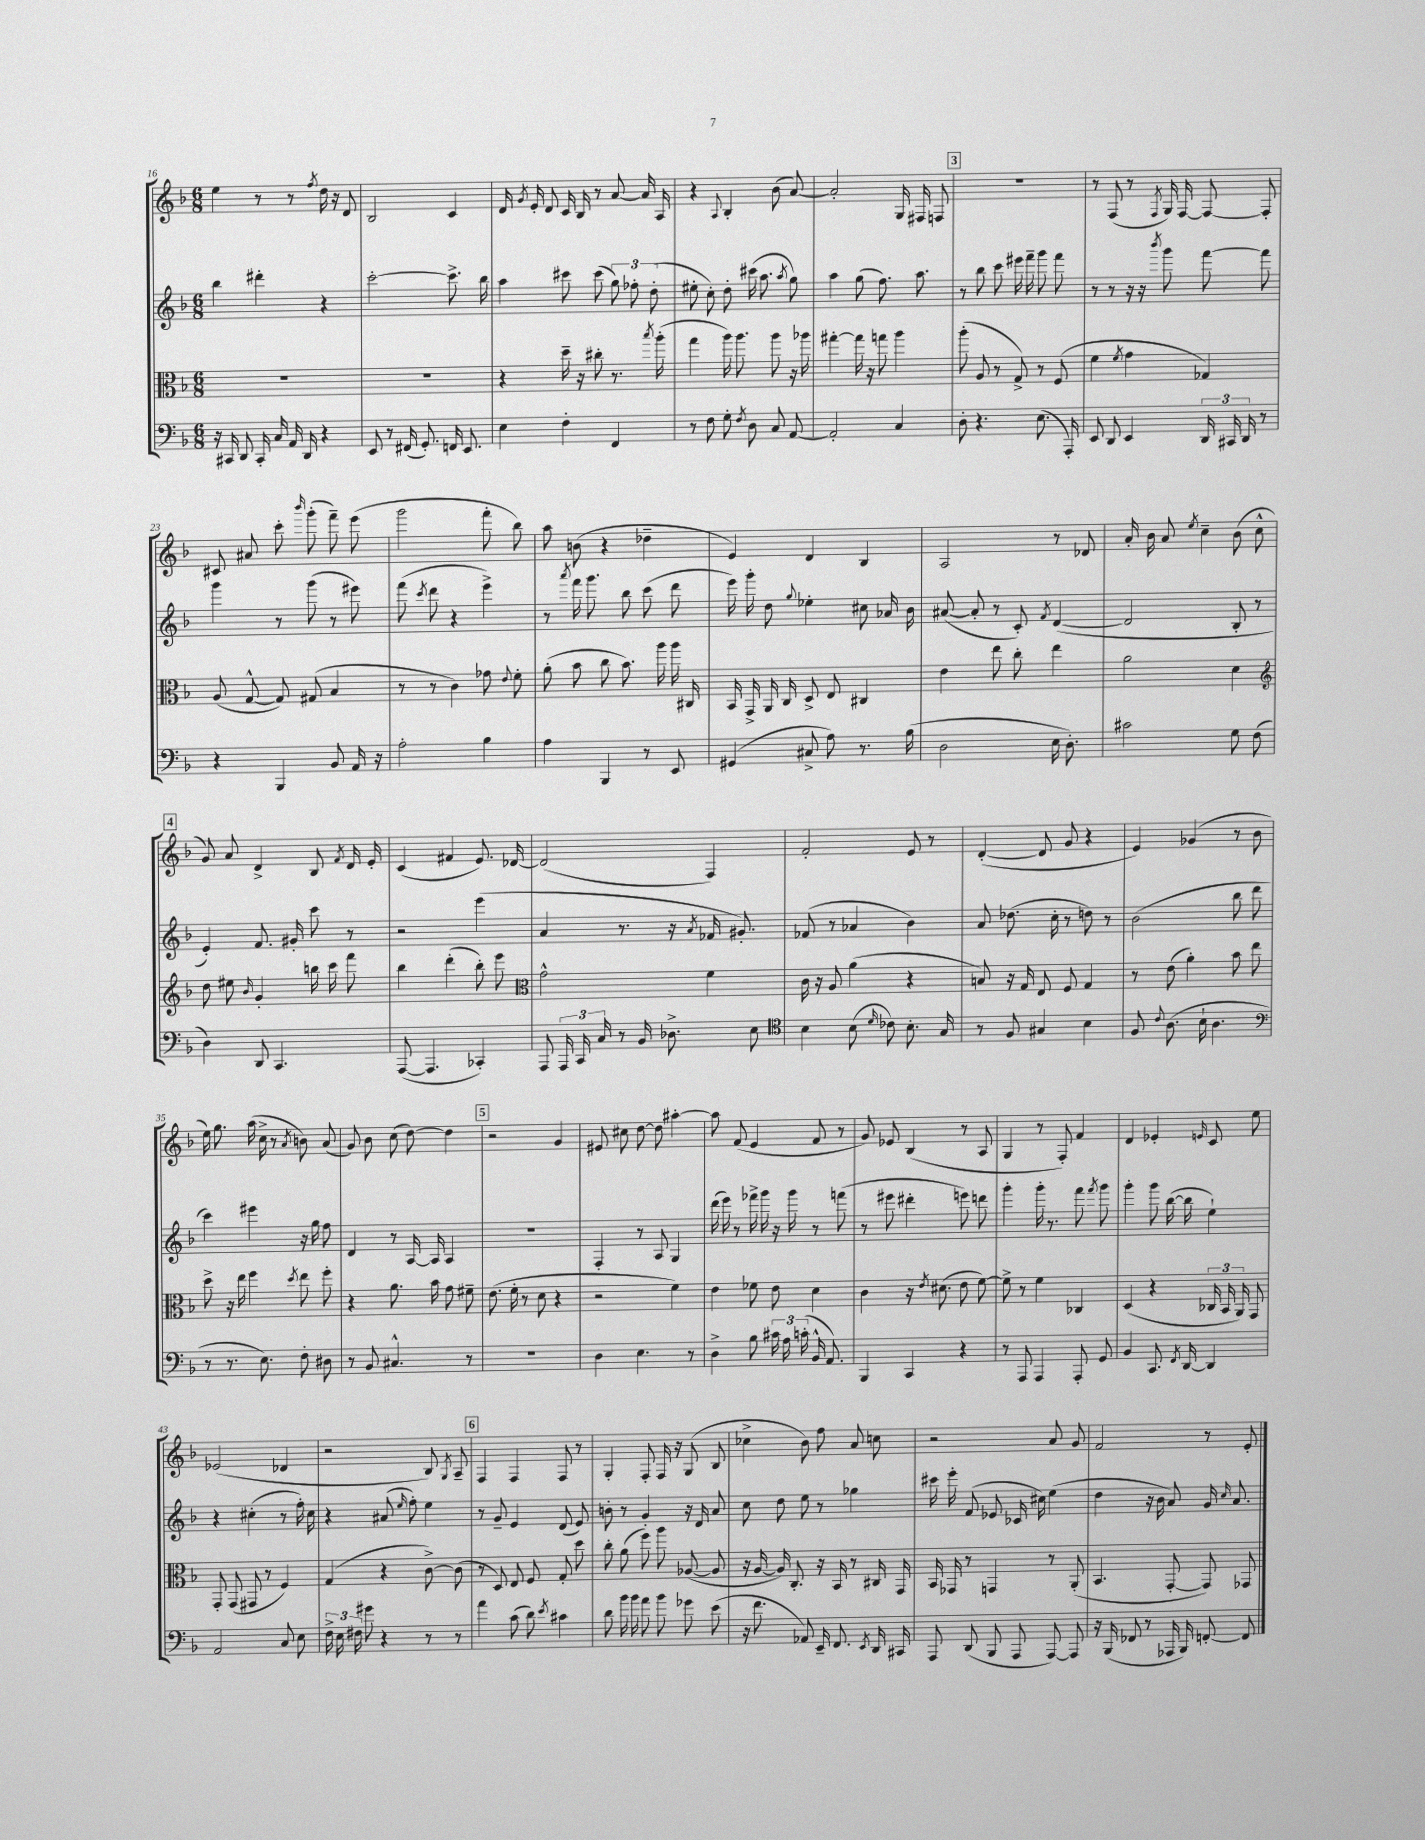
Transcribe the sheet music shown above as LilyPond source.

<<
\new StaffGroup <<
\new Staff = "s0" {
    \clef treble \key f \major \numericTimeSignature \time 6/8
    \autoBeamOff e''4 r8 r8 \acciaccatura { f''8 } d''16 r16 d'8 |
    bes2 c'4 |
    d'16 \acciaccatura { g'8 } e'16-. d'8 c'16 bes16 r8 a'8~ a'16 a16 |
    r4 \appoggiatura { a8 } bes4-. bes'8( a'8~) |
    a'2-. g16 fis16 f8 |
    \mark \markup { \box "3" } R2. |
    r8 f8( r8 \acciaccatura { f8 } g16) f16~ f8~ f8-. |
    cis'8 ais'8 c'''8-. \grace { bes'''16 } g'''8-.( f'''8--) e'''8( |
    g'''2 f'''8-. bes''8) |
    a''8 b'8( r4 des''4-- |
    e'4) d'4 bes4 |
    a2 r8 des'8 |
    a'16-. bes'16 a'8 \acciaccatura { e''8 } c''4-- bes'8( c''8-^ |
    \mark \markup { \box "4" } g'8) a'8 d'4-> bes8 \acciaccatura { f'8 } d'16 e'16-. |
    c'4( fis'4 e'8.) des'16~ |
    des'2( f4) |
    f'2-. e'8 r8 |
    d'4~-.( d'8 g'8 r4 |
    e'4) ges'4( r8 bes'8 |
    e''16) g''8. a''16( c''16-> r8 \acciaccatura { a'8 } b'8) a'8( |
    g'8) bes'8 c''8( d''8~) d''4 |
    \mark \markup { \box "5" } r2 g'4 |
    eis'8 cis''8 d''8~ d''8 ais''4~-. |
    ais''8 f'8( e'4 f'8 r8 |
    g'8) ees'8 bes4( r8 a8 |
    g4 r8 f8-.) f'4 |
    d'4 ees'4-. \grace { e'16 } c'8 e''8 |
    ees'2( des'4 |
    r2 bes8) \acciaccatura { g8 } a8-- |
    \mark \markup { \box "6" } f4 f4 f8 r8 |
    g4-. f8-. f16 r16 g8( bes8 |
    ces''4-> bes'8) f''8 a'8 c''8 |
    r2 a'8 g'8 |
    f'2 r8 e'8-. \bar "|." |
}
\new Staff = "s1" {
    \clef treble \key f \major \numericTimeSignature \time 6/8
    \autoBeamOff bes''4 dis'''4-. r4 |
    c'''2~-. c'''8.-> bes''16 |
    a''4 cis'''8 cis'''8( \tuplet 3/2 { g''8) fes''8-. d''8-.( } |
    eis''8-. c''8-.) d''8-. cis'''16( a''8. \acciaccatura { a''8 } g''8) |
    a''4 g''8( f''8.) a''8. |
    \mark \markup { \box "3" } r8 bes''8 c'''8 eis'''16 f'''16-- g'''8 f'''8 |
    r8 r8 r16 r16 \acciaccatura { bes'''8 } g'''8 f'''8~ f'''8 |
    g'''4 r8 g'''8( r8 eis'''8) |
    f'''8( \acciaccatura { c'''8 } d'''8 r4 e'''4->) |
    r8 \acciaccatura { a'''8 } f'''16 g'''8. bes''8 c'''8( d'''8 |
    e'''16) g'''16-. d''8 \appoggiatura { g''8 } ees''4-. cis''8 aes'16 bes'16 |
    ais'8~( ais'8-. r8 c'8-.) \acciaccatura { f'8 } d'4~( |
    d'2 bes8-. r8 |
    \mark \markup { \box "4" } e'4-.) f'8. gis'16-. c'''8 r8 |
    r2 e'''4( |
    a'4 r8. r16 \acciaccatura { a'8 } fes'16 gis'8.-.) |
    fes'8( r8 aes'4 bes'4) |
    a'8 des''8.( c''16-. r8 d''8) r8 |
    bes'2( bes''8 d'''8 |
    c'''4) eis'''4 r16 g''16 f''8 |
    d'4 r8 a16~ a16 a4 |
    \mark \markup { \box "5" } R2. |
    f4-. r8 a8 g4 |
    d'''16( e'''16) r8 fes'''16-> g'''16 r16 g'''16 r8 f'''8( |
    r8 eis'''8 dis'''4-. e'''8) d'''8 |
    g'''4-. g'''16-. r8. f'''8 \acciaccatura { f'''8 } g'''8 |
    g'''4-. g'''8 bes''16~( bes''16 e''4-!) |
    r4 cis''4-.( r8 f''16-.) cis''16 |
    r4 ais'8( \grace { e''16 } f''8-.) e''4 |
    \mark \markup { \box "6" } r8 g'8-- e'4 d'8( e'8) |
    b'8-. r8 g'4-. r16 d'16 a'8 |
    c''8 d''8 e''8 r8 ges''4 |
    cis'''16 e'''16-. f'8( ees'8 ces'16 cis''16) e''4( |
    d''4 r16 bes'16 a'8) g'16 \grace { c''16 } a'8. \bar "|." |
}
\new Staff = "s2" {
    \clef alto \key f \major \numericTimeSignature \time 6/8
    \autoBeamOff R2. |
    R2. |
    r4 d''16-- r16 cis''8-. r8. \acciaccatura { bes''8 } a''16-.( |
    g''4 a''16) a''8. a''8 r16 aes''16 |
    gis''4~-. gis''16 r16 g''8 a''4 |
    \mark \markup { \box "3" } a''8-.( a8 r8 g8->) r8 f8( |
    f'4 \acciaccatura { f'8 } g'4 ges4) |
    a8( g8~-^ g8) gis8( bes4 |
    r8 r8 c'4) ges'8 \appoggiatura { e'8 } f'8-. |
    a'8-.( bes'8 c''8 bes'8.) a''16 a''16 cis16 |
    bes,16 g,16-> a,16 c16 d8-> e8 cis4 |
    e'4 e''8 c''8-. e''4 |
    a'2 d'4 |
    \mark \markup { \box "4" } \clef treble d''8 eis''8 \grace { bes'16 } g'4-. b''16 c'''16 f'''8 |
    bes''4 d'''4-.( bes''8-.) e'''8 |
    \clef alto g'2-^ f'4 |
    c'16 r16 a8 a'4( r4 |
    b8) r16 g16 e8 f8 g4 |
    r8 e'8( a'4-.) bes'8 e''8 |
    d''8-> r16 e''16 f''4 \acciaccatura { d''8 } e''8 f''8-. |
    r4 a'8. bes'16 g'8 fis'8-- |
    \mark \markup { \box "5" } e'8.( f'16-. r8 d'8 r4 |
    r2 f'4) |
    e'4 fes'8 e'8 d'4 |
    c'4 r16 \acciaccatura { e'8 } dis'8.( e'8 f'8~) |
    f'8-> r8 f'4 ces4 |
    d4( r4 \tuplet 3/2 { ces16 bes,16 a,16) } g,8 |
    g,8-. g,8( gis,8 r8 f4) |
    g4( r4 c'8~->) c'8( |
    \mark \markup { \box "6" } r8 d8) e8 f8 g8-. d''8 |
    c''8-. a'8( f''8) a''8 aes8~( aes8 |
    r16 a16~ a16) c8.-. r16 bes,16 r8 cis16 g,16 |
    bes,16 ges,16 r8 g,4 r8 a,8-.( |
    bes,4. g,8~-. g,8) ges,8 \bar "|." |
}
\new Staff = "s3" {
    \clef bass \key f \major \numericTimeSignature \time 6/8
    \autoBeamOff r16 cis,16 d,8 cis,16-. c16 a,16 d,16 r4 |
    e,8 r8 fis,16( g,8.-.) f,16 e,8. |
    e4 f4-. f,4 |
    r8 f8 g8-. \acciaccatura { f8 } d8 c8 a,8~ |
    a,2-. c4 |
    \mark \markup { \box "3" } d8-. r4. e8.( a,,16-.) |
    e,8 d,8 e,4 \tuplet 3/2 { d,16 cis,16 d,16 } r8 |
    r4 bes,,4 bes,8 a,16 r16 |
    a2-. bes4 |
    a4 bes,,4 r8 e,8 |
    gis,4( cis8-> a8) r8. bes16( |
    d2 e16 d8.-.) |
    cis'2 g8 f8( |
    \mark \markup { \box "4" } d4) d,8 c,4. |
    a,,8~( a,,4. ces,4-.) |
    a,,8 \tuplet 3/2 { a,,16 c,16 c16 } r8 bes,16 des8.-> e8 |
    \clef tenor bes4 bes8( \grace { d'16 } ces'8) bes8.-. g16 |
    r8 f8 gis4 bes4 |
    f8 \appoggiatura { c'8 } a8.( bes16-! a4. |
    \clef bass r8 r8. e8.) f8-. dis8 |
    r8 bes,8 cis4.-^ r8 |
    \mark \markup { \box "5" } R2. |
    d4 e4. r8 |
    d4-> bes8 \tuplet 3/2 { cis'16 a16 c'16-.( } bes,16-^ a,8.) |
    bes,,4 c,4 r4 |
    r8 a,,8 a,,4 a,,8-. g,8 |
    bes,4 c,8. \acciaccatura { f,8 } d,16~ d,4 |
    a,2 c8 e8 |
    \tuplet 3/2 { f16-> e16 fis16 } gis'8 r4 r8 r8 |
    \mark \markup { \box "6" } a'4 c'8( d'8) \acciaccatura { e'8 } cis'4 |
    d'8 bes'16 bes'16 a'8 bes'8 ges'8 e'8( |
    r16 f'8. aes,8) e,16-- f,8. \acciaccatura { e,8 } d,16 cis,16 |
    a,,8 d,8( bes,,8 a,,8 a,,8~) a,,8 |
    r16 bes,,16( fes,8 r8 aes,,16 bes,,16) f,8~-. f,8 \bar "|." |
}
>>
>>
\layout { \context { \Score currentBarNumber = #16 } }
